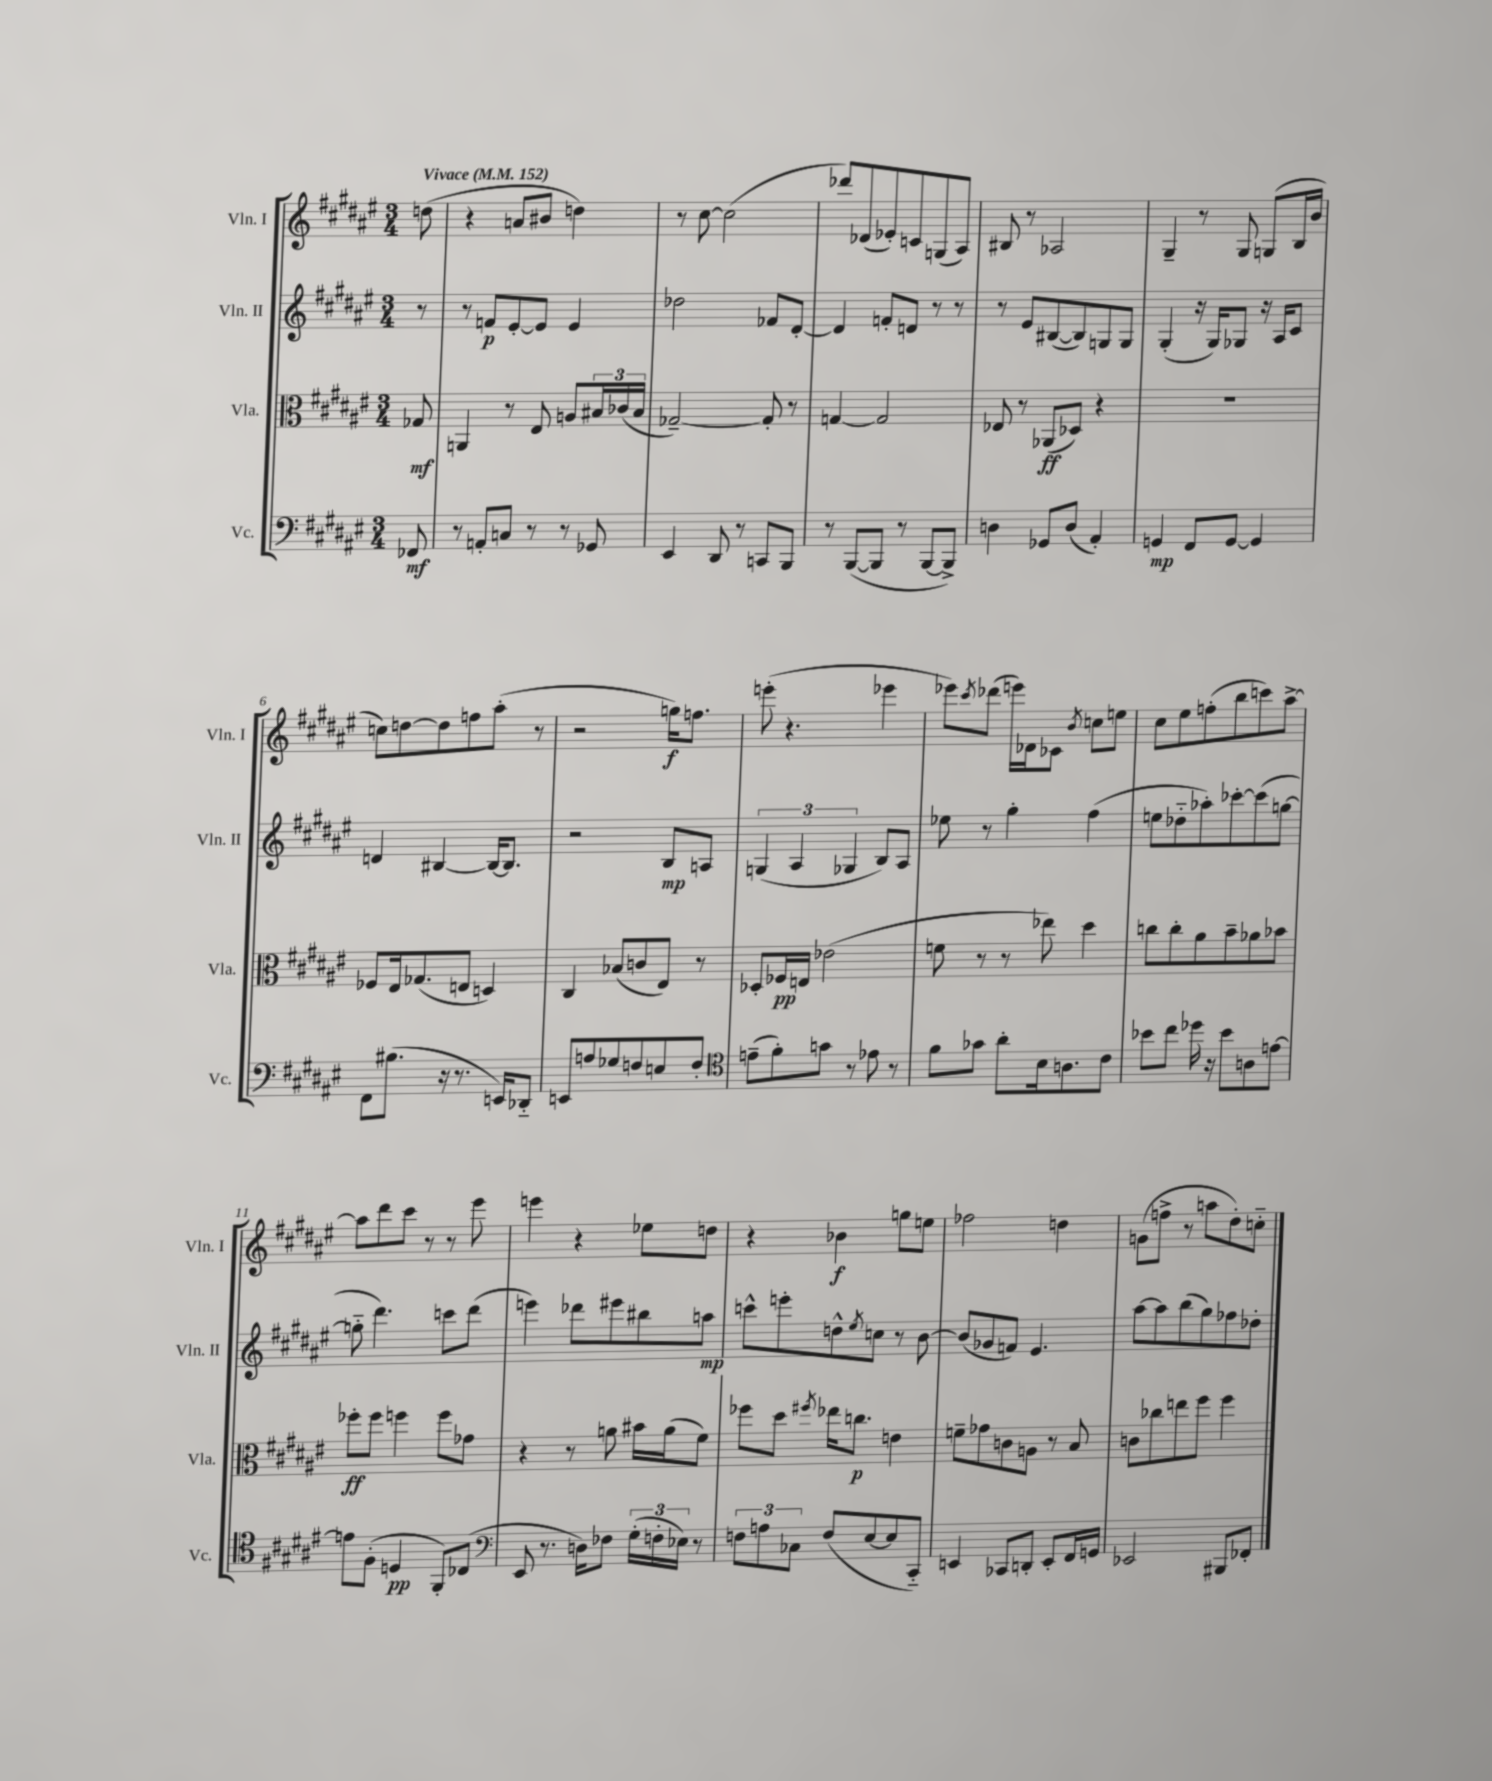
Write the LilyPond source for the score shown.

<<
\new StaffGroup <<
\new Staff = "s0" \with { instrumentName = "Vln. I" shortInstrumentName = "Vln. I" } {
    \clef treble \key fis \major \numericTimeSignature \time 3/4 \partial 8 \tempo "Vivace" 4 = 152
    d''8( |
    r4 a'8 bis'8 d''4) |
    r8 cis''8~ cis''2( |
    des'''8) des'8( ees'8-.) c'8 g8( ais8) |
    bis8 r8 aes2 |
    gis4-- r8 gis8 g8( b16 b'16 |
    c''8) d''8~ d''8 f''8 ais''8-.( r8 |
    r2 g''16\f) f''8. |
    e'''8-.( r4. ees'''4 |
    ees'''8) \acciaccatura { cis'''8 } des'''8( e'''16) des'16 ces'8 \acciaccatura { b'8 } c''8 e''8 |
    cis''8 eis''8 f''8-.( b''8 c'''8) ais''8~-> |
    ais''8 dis'''8 cis'''8 r8 r8 eis'''8 |
    e'''4 r4 ees''8 d''8 |
    r4 bes'4\f g''8 e''8 |
    fes''2 d''4 |
    g'8( f''8-> r8 a''8 dis''8-.) c''8-_ \bar "|." |
}
\new Staff = "s1" \with { instrumentName = "Vln. II" shortInstrumentName = "Vln. II" } {
    \clef treble \key fis \major \numericTimeSignature \time 3/4 \partial 8
    r8 |
    r8 f'8\p eis'8~-. eis'8 eis'4 |
    des''2 fes'8 dis'8~-. |
    dis'4 f'8-. d'8 r8 r8 |
    r8 eis'8 bis8~( bis8) g8 g8 |
    gis4-.( r16 gis16) ges8 r16 ais16 cis'8 |
    d'4 bis4~ bis16~ bis8. |
    r2 b8\mp a8 |
    \tuplet 3/2 { g4( ais4 ges4 } b8) ais8 |
    ees''8 r8 gis''4-. fis''4( |
    e''8 des''8-_ aes''8-.) ces'''8~-. ces'''8( g''8~ |
    g''8-_ dis'''4.) c'''8 dis'''8( |
    e'''4) des'''8 eis'''8 bis''8 a''8\mp |
    c'''8-^ e'''8-. d''8-^ \acciaccatura { eis''8 } c''8 r8 b'8~ |
    b'8( ges'8 f'8) eis'4. |
    ais''8~ ais''8 b''8( gis''8) fes''8 des''8-. \bar "|." |
}
\new Staff = "s2" \with { instrumentName = "Vla." shortInstrumentName = "Vla." } {
    \clef alto \key fis \major \numericTimeSignature \time 3/4 \partial 8
    ges8\mf |
    a,4 r8 eis8 a8 \tuplet 3/2 { bis16 ces'16( bis16 } |
    ges2~--) ges8-. r8 |
    g4~ g2 |
    ees8 r8 aes,8\ff( des8) r4 |
    R2. |
    fes8 eis16 ges8.( e8 d4) |
    cis4 bes8( c'8 eis8) r8 |
    des8-. fes16\pp e16 ees'2( |
    f'8 r8 r8 ees''8) dis''4 |
    c''8 c''8-. ais'8 b'8-- aes'8 bes'8 |
    fes''8-.\ff fes''8 f''4 f''8 ges'8 |
    r4 r8 a'8 bis'16 a'16( fis'8) |
    fes''8 dis''8 \acciaccatura { fis''8 } ees''16 c''8.\p e'4 |
    f'8-- ges'8 c'8 a8 r8 b8 |
    c'8 ces''8 e''8 fis''8 fis''4 \bar "|." |
}
\new Staff = "s3" \with { instrumentName = "Vc." shortInstrumentName = "Vc." } {
    \clef bass \key fis \major \numericTimeSignature \time 3/4 \partial 8
    fes,8\mf |
    r8 a,8-. c8 r8 r8 ges,8 |
    eis,4 dis,8 r8 c,8 b,,8 |
    r8 b,,8~( b,,8 r8 b,,8~ b,,8->) |
    d4 ges,8 d8( ais,4-.) |
    g,4\mp fis,8 g,8~ g,4 |
    fis,8 bis8.( r16 r8. e,16) des,8-_ |
    e,8 a8 ges8 f8 e8 f8-. |
    \clef tenor e'8--( fis'8-.) g'8 r8 ees'8 r8 |
    fis'8 ges'8 ais'8-. b16 a8. cis'8 |
    bes'8 cis''8 des''16 r16 bes'8 a8 e'8~ |
    e'8 fis8-.( d4\pp fis,8-.) ces8( |
    \clef bass eis,8 r8. d16) fes8 \tuplet 3/2 { gis16-.( f16-. ees16) } r8 |
    \tuplet 3/2 { f8 a8 ces8 } f8( eis8~ eis8 cis,8-_) |
    e,4 ces,8 d,8-. e,8-. fis,16 g,16 |
    ees,2 bis,,8 fes,8-. \bar "|." |
}
>>
>>
